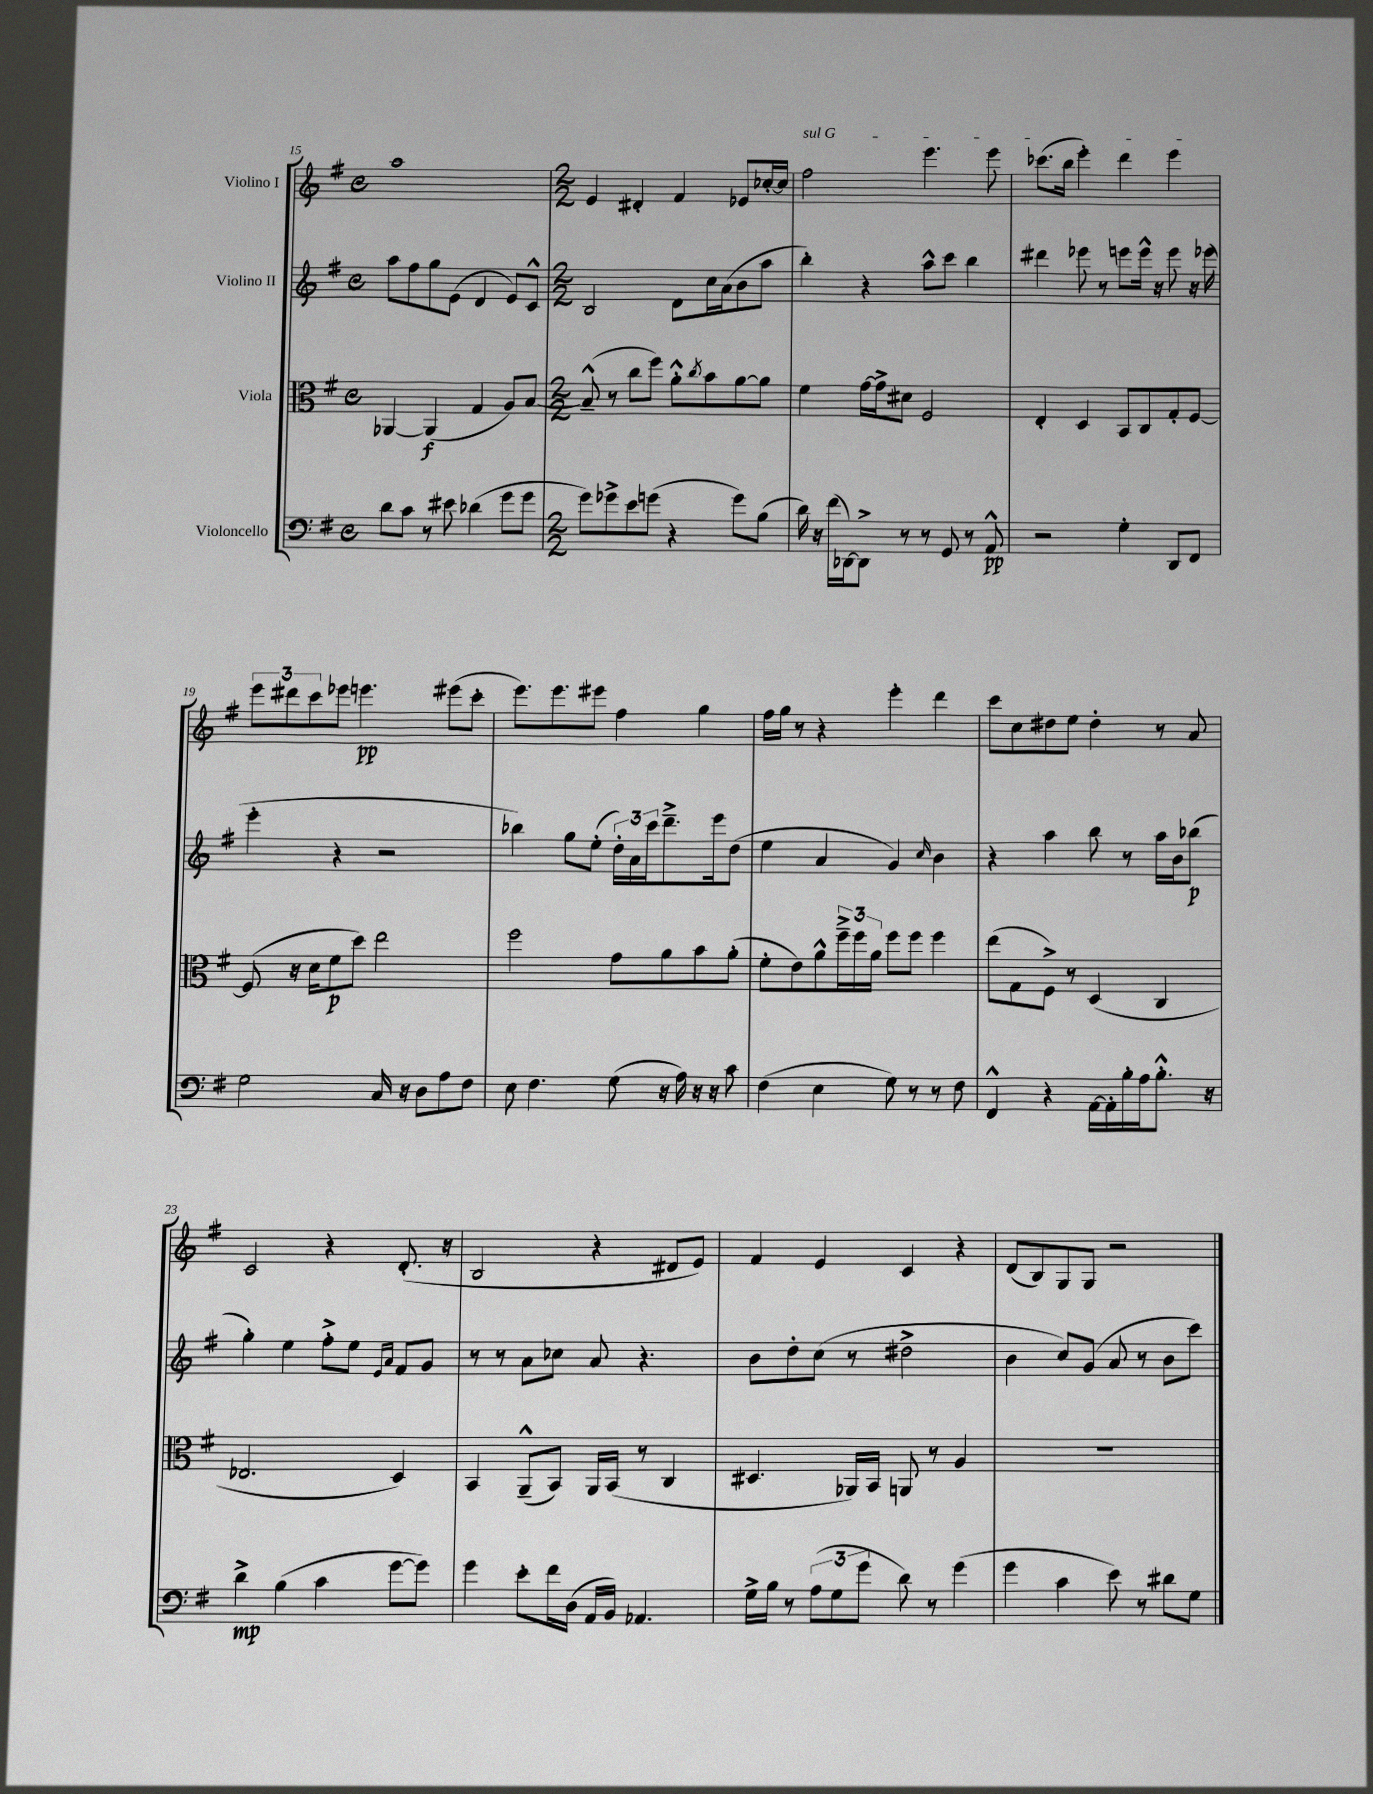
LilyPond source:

<<
\new StaffGroup <<
\new Staff = "s0" \with { instrumentName = "Violino I" } {
    \clef treble \key g \major \defaultTimeSignature \time 4/4
    a''1 |
    \numericTimeSignature \time 2/2 e'4 dis'4-. fis'4 ees'8 ces''16~-. ces''16 |
    \once \override TextSpanner.bound-details.left.text = \markup { \italic "sul G" } fis''2\startTextSpan e'''4. e'''8 |
    ces'''8.( b''16 e'''4-.) d'''4 e'''4\stopTextSpan |
    \tuplet 3/2 { e'''8 dis'''8 c'''8 } ees'''8 e'''4.\pp eis'''8( c'''8-. |
    e'''8.) e'''8. eis'''8 fis''4 g''4 |
    fis''16 g''16 r8 r4 e'''4-. d'''4 |
    c'''8 c''8 dis''8 e''8 dis''4-. r8 a'8 |
    c'2 r4 d'8.-.( r16 |
    b2 r4 dis'8 e'8) |
    fis'4 e'4 c'4 r4 |
    d'8( b8) g8 g8 r2 \bar "|." |
}
\new Staff = "s1" \with { instrumentName = "Violino II" } {
    \clef treble \key g \major \defaultTimeSignature \time 4/4
    a''8 fis''8 g''8 e'8( d'4 e'8) c'8-^ |
    \numericTimeSignature \time 2/2 b2 d'8 c''16 a'16( b'8 a''8 |
    b''4-.) r4 a''8-^ c'''8 b''4 |
    dis'''4 ees'''8 r8 e'''8 e'''16-^ r16 e'''8 r16 ees'''16( |
    e'''4-. r4 r2 |
    bes''4) g''8 e''8-.( \tuplet 3/2 { d''16-.) a'16 c'''16 } d'''8.---> e'''16 d''8( |
    e''4 a'4 g'4) \grace { c''16 } b'4 |
    r4 a''4 b''8 r8 a''16 b'16 bes''8\p( |
    g''4-.) e''4 fis''8-.-> e''8 \grace { e'16 a'16 } fis'8 g'8 |
    r8 r8 a'8 ces''8 a'8 r4. |
    b'8 d''8-. c''8( r8 dis''2-> |
    b'4 c''8) g'8( a'8 r8 b'8 c'''8) \bar "|." |
}
\new Staff = "s2" \with { instrumentName = "Viola" } {
    \clef alto \key g \major \defaultTimeSignature \time 4/4
    aes,4~ aes,4\f( g4 a8) b8~ |
    \numericTimeSignature \time 2/2 b8---^( r8 c''8 fis''8) a'8-.-^ \acciaccatura { c''8 } b'8 a'8~ a'8 |
    fis'4 g'16~ g'16-> dis'8 fis2 |
    e4-. d4 b,8 c8 g8-. fis8~ |
    fis8( r16 d'16 fis'8\p d''8) e''2 |
    fis''2 g'8 a'8 b'8 a'8-.( |
    fis'8-. e'8) a'8-^ \tuplet 3/2 { fis''16---> fis''16 a'16 } fis''8 fis''8 fis''4 |
    e''8( g8 fis8->) r8 d4( c4 |
    ees2. d4) |
    b,4 a,8---^( b,8) a,16 b,16( r8 c4 |
    dis4. aes,16) b,16 a,8 r8 a4 |
    R1 \bar "|." |
}
\new Staff = "s3" \with { instrumentName = "Violoncello" } {
    \clef bass \key g \major \defaultTimeSignature \time 4/4
    d'8 c'8 r8 eis'8 des'4( g'8 g'8 |
    \numericTimeSignature \time 2/2 g'8) ges'8-> e'8 g'8( r4 g'8) b8( |
    d'16) r16 fis'16( des,16~) des,8-> r8 r8 g,8 r8 a,8-^\pp |
    r2 g4-. d,8 fis,8 |
    g2 c16 r16 d8 a8 fis8 |
    e8 fis4. g8( r16 a16) r16 r16 c'8 |
    fis4( e4 g8) r8 r8 fis8 |
    fis,4-^ r4 a,16~ a,16-. b16-. a16 b8.-.-^ r16 |
    d'4->\mp b4( c'4 g'8~ g'8) |
    g'4 e'8-. fis'16 d16( a,16 b,16) aes,4. |
    g16-> b16 r8 \tuplet 3/2 { a8( g8 g'8 } d'8) r8 g'4( |
    g'4 c'4 e'8) r8 dis'8 g8 \bar "|." |
}
>>
>>
\layout { \context { \Score currentBarNumber = #15 } }
